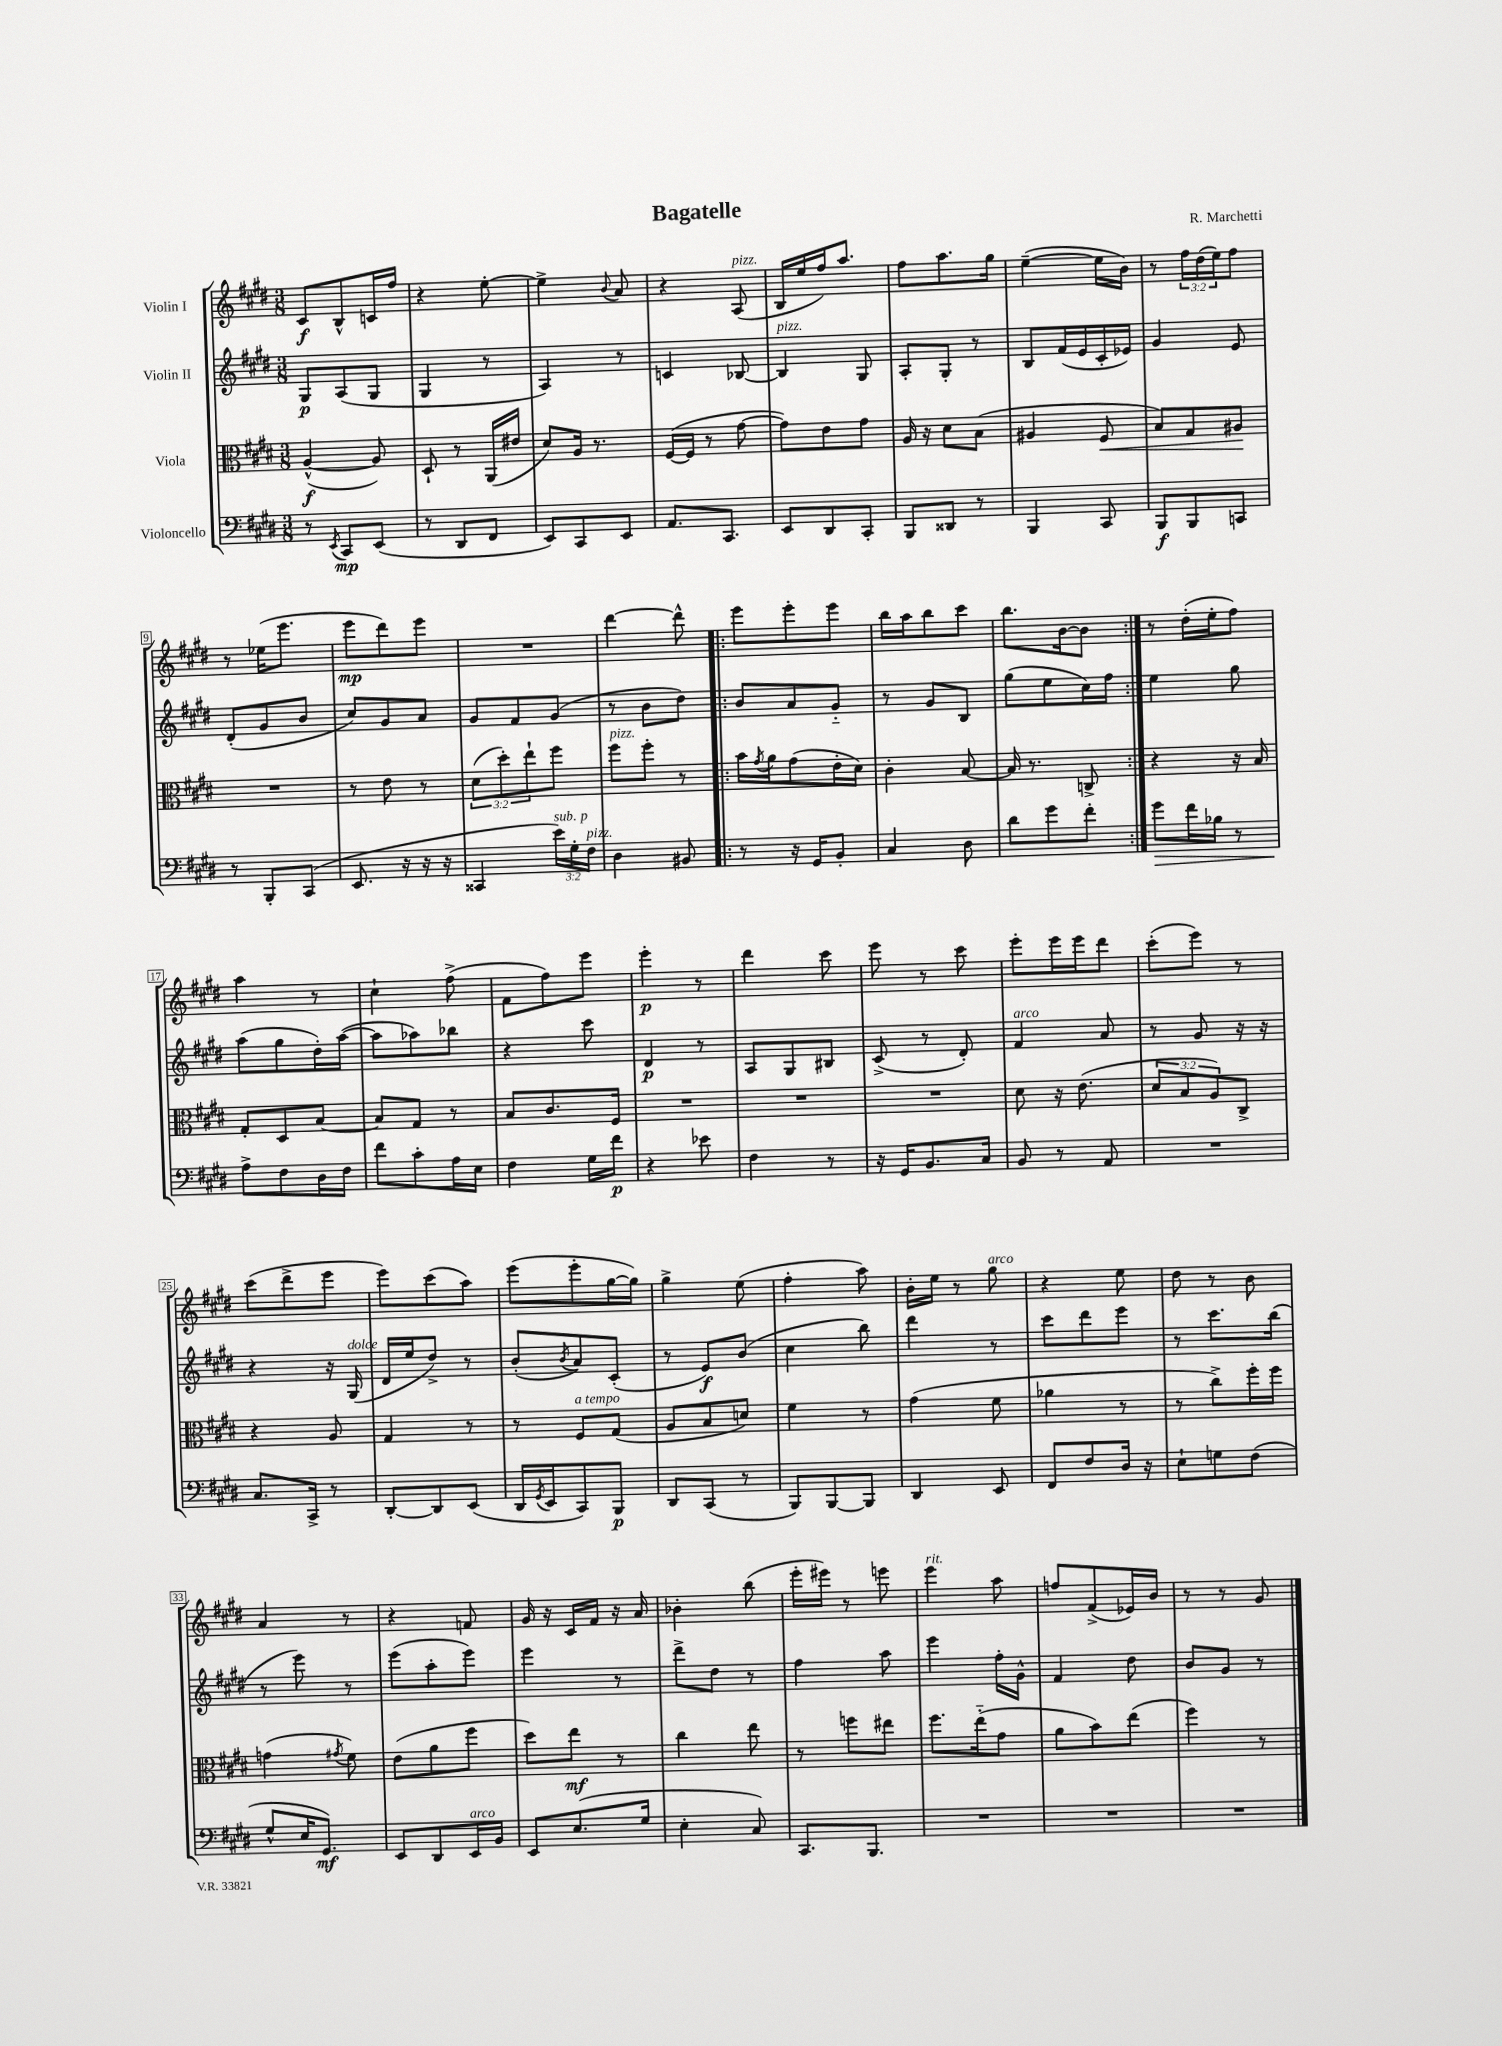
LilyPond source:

\header { title = "Bagatelle" composer = "R. Marchetti" }
<<
\new StaffGroup <<
\new Staff = "s0" \with { instrumentName = "Violin I" } {
    \clef treble \key e \major \numericTimeSignature \time 3/8 \override Staff.TupletNumber.text = #tuplet-number::calc-fraction-text
    cis'8\f b8-^ c'16 fis''16 |
    r4 e''8~-. |
    e''4-> \appoggiatura { b'8 } a'8 |
    r4 a8^\markup { \italic "pizz." }( |
    b16 e''16 fis''16) a''8. |
    fis''8 a''8. gis''16 |
    e''4~--( e''16 b'16) |
    r8 \tuplet 3/2 { fis''16 dis''16( e''16) } fis''8 |
    r8 ees''16( e'''8. |
    e'''8\mp dis'''8) e'''8 |
    R4. |
    dis'''4~ dis'''8-^ |
    \repeat volta 2 { e'''8 e'''8-. e'''8 |
    b''16 a''16 b''8 cis'''8 |
    b''8. b'16~ b'8 | }
    r8 dis''16-.( e''16-. fis''8) |
    a''4 r8 |
    cis''4-! fis''8->( |
    fis'8 fis''8) e'''8 |
    e'''4-.\p r8 |
    dis'''4 cis'''8 |
    e'''8 r8 cis'''8 |
    e'''8-. e'''16 e'''16 dis'''8 |
    cis'''8-.( e'''8) r8 |
    cis'''8( dis'''8-> e'''8 |
    e'''8) cis'''8( a''8) |
    e'''8( e'''8-. gis''16~ gis''16) |
    gis''4-> e''8( |
    fis''4-. a''8) |
    b'16-. e''16 r8 gis''8^\markup { \italic "arco" } |
    r4 e''8 |
    dis''8 r8 b'8 |
    a'4 r8 |
    r4 f'8 |
    gis'16 r16 cis'16 fis'16 r16 a'16 |
    bes'4-. b''8( |
    e'''16-. eis'''16) r8 e'''8 |
    e'''4^\markup { \italic "rit." } a''8 |
    f''8 fis'8->( ees'16) b'16 |
    r8 r8 gis'8 \bar "|." |
}
\new Staff = "s1" \with { instrumentName = "Violin II" } {
    \clef treble \key e \major \numericTimeSignature \time 3/8
    gis8\p a8( gis8 |
    gis4 r8 |
    a4) r8 |
    c'4 bes8~ |
    bes4^\markup { \italic "pizz." } gis8 |
    a8-. gis8-. r8 |
    b8 fis'16( e'16 cis'16-. ees'16) |
    gis'4 e'8 |
    dis'8-.( gis'8 b'8 |
    cis''8) gis'8 a'8 |
    gis'8 fis'8 gis'8( |
    r8 b'8 dis''8) |
    \repeat volta 2 { b'8 a'8 gis'8-_ |
    r8 gis'8 b8 |
    gis''8( e''8 cis''16) fis''16 | }
    e''4 gis''8 |
    a''8( gis''8 dis''16-.) a''16~( |
    a''8 aes''8) bes''8 |
    r4 cis'''8 |
    dis'4\p r8 |
    a8 gis8 bis8 |
    cis'8->( r8 dis'8-.) |
    fis'4^\markup { \italic "arco" } a'8 |
    r8 gis'8 r16 r16 |
    r4 r16 gis16^\markup { \italic "dolce" }( |
    dis'16 e''16 dis''8->) r8 |
    b'8-.( \acciaccatura { b'8 } a'8) cis'8-.( |
    r8 e'8\f) b'8( |
    cis''4 b''8) |
    dis'''4 r8 |
    cis'''8 dis'''8 e'''8 |
    r8 cis'''8. b''16( |
    r8 e'''8) r8 |
    e'''8( a''8-. e'''8) |
    e'''4 r8 |
    dis'''8-> dis''8 r8 |
    fis''4 a''8 |
    e'''4 fis''16-. gis'16-^ |
    fis'4 dis''8 |
    b'8 gis'8 r8 \bar "|." |
}
\new Staff = "s2" \with { instrumentName = "Viola" } {
    \clef alto \key e \major \numericTimeSignature \time 3/8 \override Staff.TupletNumber.text = #tuplet-number::calc-fraction-text
    a4~-^\f( a8) |
    dis8-! r8 a,16( eis'16 |
    dis'8) a16 r8. |
    fis16~( fis16 r8 gis'8~ |
    gis'8) e'8 gis'8 |
    a16 r16 dis'8 b8( |
    ais4 fis8\< |
    b8) gis8 ais8\! |
    R4. |
    r8 e'8 r8 |
    \tuplet 3/2 { dis'8( dis''8-.) e''8-! } fis''8 |
    fis''8^\markup { \italic "pizz." } fis''8-. r8 |
    \repeat volta 2 { b'16 \acciaccatura { gis'8 } a'16 gis'8( e'16-. dis'16) |
    cis'4-. b8~ |
    b16 r8. c8-> | }
    r4 r16 b16 |
    gis8-. dis8 b8~ |
    b8 gis8 r8 |
    b8 cis'8. fis16 |
    R4. |
    R4. |
    R4. |
    dis'8 r16 e'8.( |
    \tuplet 3/2 { dis'8 b8 a8) } cis8-> |
    r4 a8 |
    gis4 r8 |
    r8 fis8^\markup { \italic "a tempo" } gis8( |
    a8 b8 d'8) |
    fis'4 r8 |
    gis'4( fis'8 |
    aes'4 r8 |
    r8 cis''8->) fis''16-. fis''16 |
    g'4( \acciaccatura { gis'8 } fis'8) |
    e'8( a'8 fis''8 |
    dis''8) e''8\mf r8 |
    cis''4 e''8 |
    r8 f''8 eis''8 |
    fis''8. e''16-_( gis'8 |
    a'8 b'8) e''8( |
    fis''4) r8 \bar "|." |
}
\new Staff = "s3" \with { instrumentName = "Violoncello" } {
    \clef bass \key e \major \numericTimeSignature \time 3/8 \override Staff.TupletNumber.text = #tuplet-number::calc-fraction-text
    r8 \acciaccatura { e,8 } cis,8\mp e,8( |
    r8 dis,8 fis,8 |
    e,8) cis,8 e,8 |
    a,8. cis,8. |
    e,8 dis,8 cis,8-. |
    b,,8 disis,8 r8 |
    b,,4 cis,8 |
    b,,8\f b,,8 c,8 |
    r8 b,,8-. cis,8( |
    e,8. r16 r16 r16 |
    cisis,4 \tuplet 3/2 { e'16^\markup { \italic "sub. p" }) gis16-. fis16^\markup { \italic "pizz." } } |
    dis4 bis,8 |
    \repeat volta 2 { r8 r16 gis,16 b,8-. |
    cis4 dis8 |
    dis'8 gis'8 fis'8-. | }
    gis'8\> fis'16 bes16 r8 |
    a8->\! fis8 dis16 fis16 |
    fis'8 cis'8-. a16 e16 |
    fis4 gis16 fis'16\p |
    r4 ees'8 |
    fis4 r8 |
    r16 gis,16 b,8. cis16 |
    b,8 r8 a,8 |
    R4. |
    cis8. cis,16-> r8 |
    dis,8~-. dis,8 e,8( |
    dis,16 \acciaccatura { gis,8 } e,16 cis,8) b,,8\p |
    dis,8 cis,8( r8 |
    b,,8) b,,8~ b,,8 |
    dis,4 e,8 |
    fis,8 fis8 dis16 r16 |
    e8-! g8 fis8( |
    gis8-^ e16 gis,8.\mf) |
    e,8 dis,8 e,16^\markup { \italic "arco" } b,16 |
    e,8 e8.( gis16 |
    e4-. cis8) |
    cis,8. b,,8. |
    R4. |
    R4. |
    R4. \bar "|." |
}
>>
>>
\layout { \context { \Score \override BarNumber.stencil = #(make-stencil-boxer 0.1 0.3 ly:text-interface::print) } }
